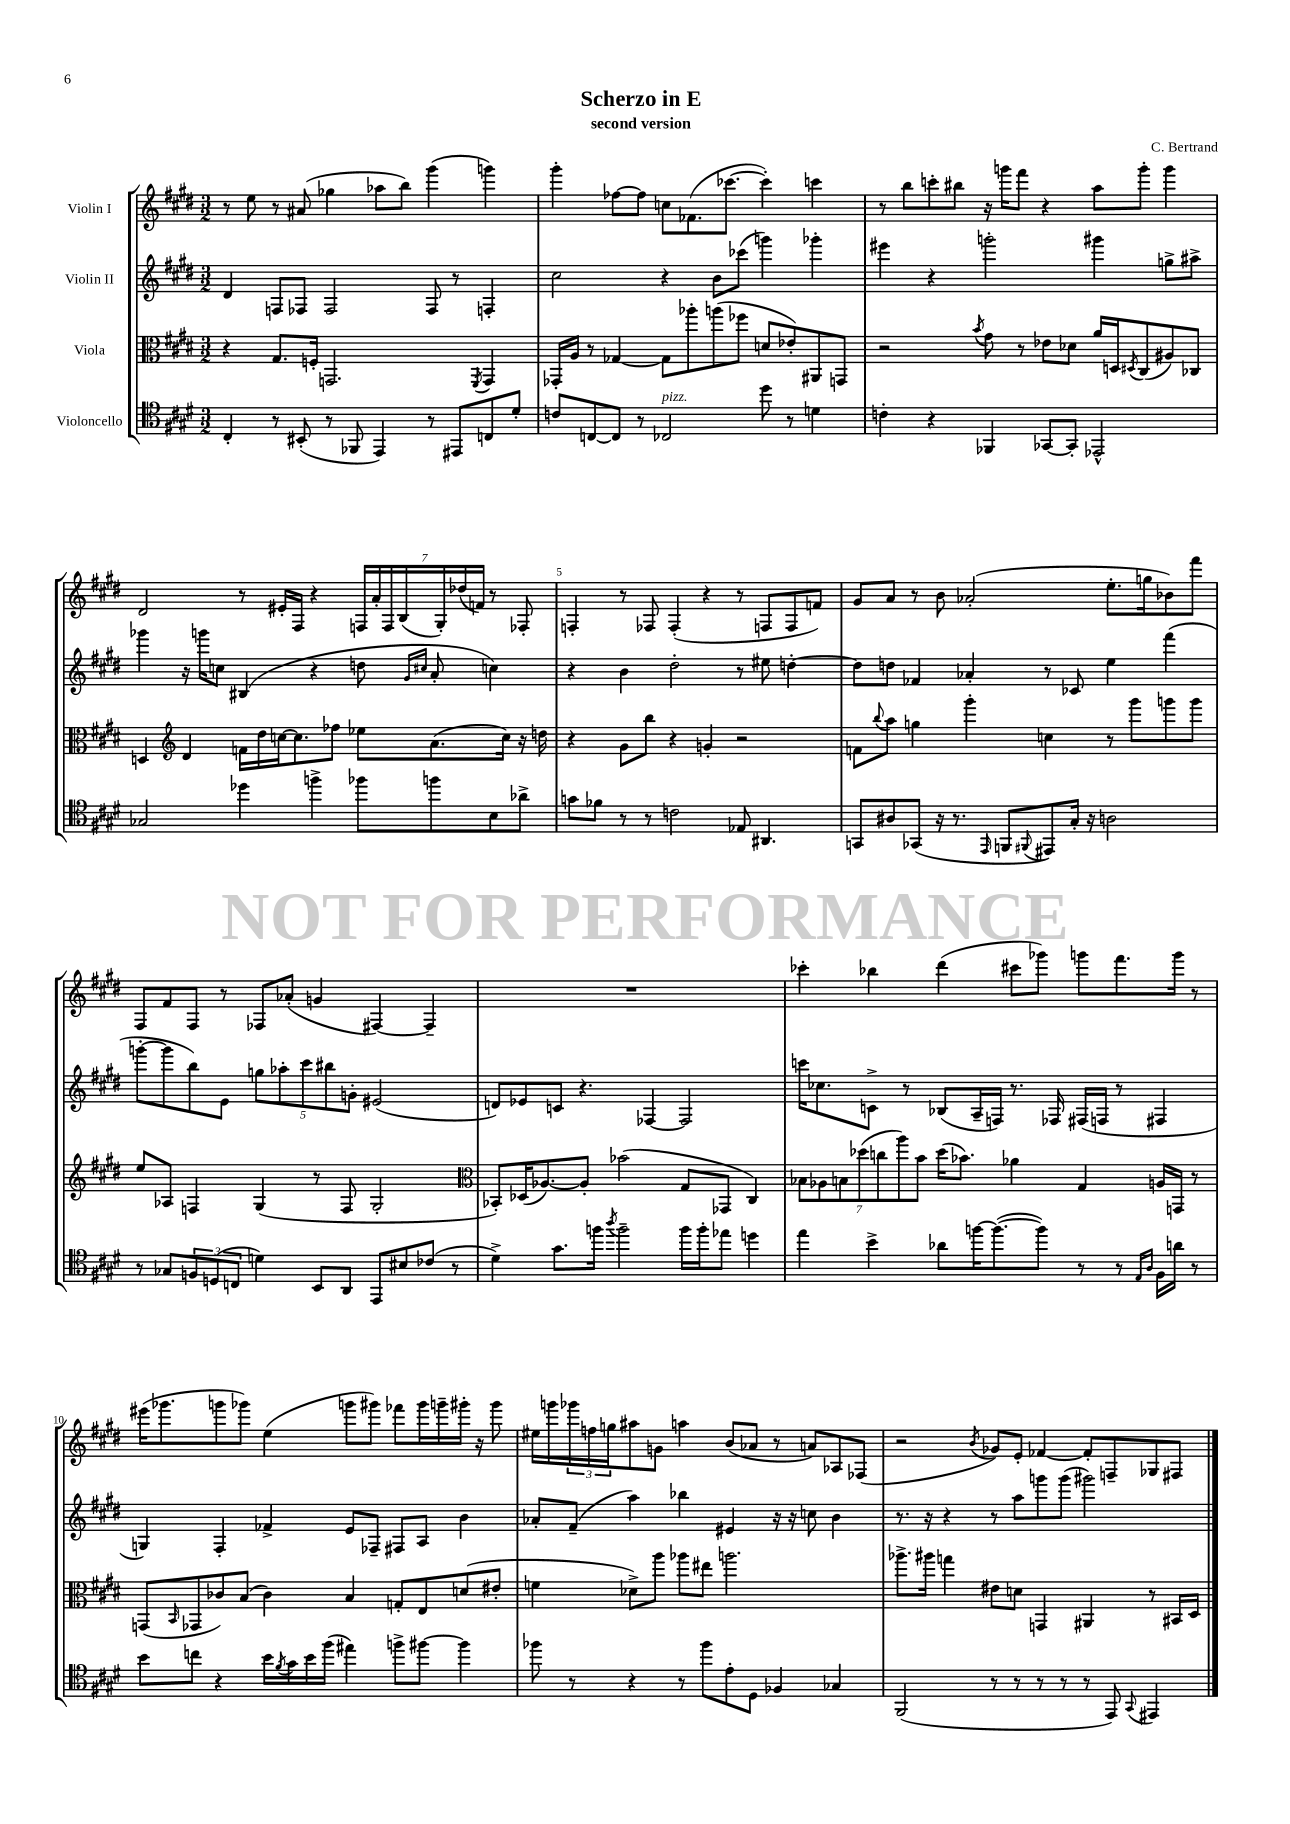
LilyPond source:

\header { title = "Scherzo in E" composer = "C. Bertrand" subtitle = "second version" }
<<
\new StaffGroup <<
\new Staff = "s0" \with { instrumentName = "Violin I" } {
    \clef treble \key e \major \numericTimeSignature \time 3/2
    r8 e''8 r8 ais'8( ges''4 aes''8 b''8) gis'''4( g'''4) |
    gis'''4-. fes''8~ fes''8 c''8 fes'8.( ces'''8.~ ces'''4-.) c'''4 |
    r8 b''8 c'''8-. bis''8 r16 g'''16 fis'''8 r4 a''8 g'''8-. g'''4 |
    dis'2 r8 eis'16-. fis16 r4 \tuplet 7/4 { f16 a'16-. f16 b16( gis16-.) des''16( f'16) } r8 fes8-. |
    f4-. r8 fes8 fes4-.( r4 r8 f8 f8 f'8) |
    gis'8 a'8 r8 b'8 aes'2-.( e''8.-. g''16 bes'8) fis'''8 |
    fis8 fis'8 fis8 r8 fes8 aes'8-.( g'4 fis4~) fis4-- |
    R1. |
    ces'''4-. bes''4 dis'''4( cis'''8 ges'''8) g'''8 fis'''8. g'''16 r8 |
    eis'''16( ges'''8. g'''8 ges'''8) e''4( g'''8 gis'''8) fes'''8 gis'''16 g'''16-- gis'''16-. r16 gis'''8 |
    eis''16 g'''16 \tuplet 3/2 { ges'''16 f''16 g''16 } ais''8 g'8 a''4 b'8( aes'8 r8 a'8) aes8 fes8( |
    r2 \acciaccatura { b'8 } ges'8) e'8-. fes'4~ fes'8-. f8-- ges8 fis8 \bar "|." |
}
\new Staff = "s1" \with { instrumentName = "Violin II" } {
    \clef treble \key e \major \numericTimeSignature \time 3/2
    dis'4 f8 fes8 fes2 fes8 r8 f4-. |
    cis''2 r4 b'8 ces'''8( g'''4) ges'''4-. |
    eis'''4 r4 g'''2-. gis'''4 g''8-> ais''8-> |
    ges'''4 r16 g'''16 c''8 bis4( r4 d''8 \grace { gis'16 cis''16 } a'8-. c''4) |
    r4 b'4 dis''2-. r8 eis''8 d''4~-. |
    d''8 d''8 fes'4 aes'4-. r8 ces'8 e''4 fis'''4( |
    g'''8~-. g'''8 b''8) e'8 \tuplet 5/4 { g''8 aes''8-. cis'''8 bis''8 g'8-. } eis'2( |
    d'8) ees'8 c'8 r4. fes4~ fes2 |
    c'''16 ces''8. c'8-> r8 bes8( a16-- f16) r8. fes16 fis16( f16 r8 fis4 |
    g4) fis4-. fes'4-> e'8 fes8-- fis8 a8 b'4 |
    aes'8-. fis'8--( a''4) bes''4 eis'4 r16 r16 c''8 b'4 |
    r8. r16 r4 r8 a''8 g'''8 g'''8( gis'''2) \bar "|." |
}
\new Staff = "s2" \with { instrumentName = "Viola" } {
    \clef alto \key e \major \numericTimeSignature \time 3/2
    r4 gis8. f16-. g,2. \acciaccatura { fis,8 } g,4 |
    ges,16-. a16 r8 ges4~ ges8 aes''8-. a''8( fes''8 d'8 ees'8-.) ais,8 g,8 |
    r2 \acciaccatura { b'8 } gis'8 r8 ees'8 des'8 a'16 d16 \acciaccatura { dis8 } cis8( ais8) ces8 |
    d4 \clef treble dis'4 f'16 dis''16 c''16~ c''8. fes''8 ees''8 a'8.( c''16) r16 d''16 |
    r4 gis'8 b''8 r4 g'4-. r2 |
    f'8 \appoggiatura { b''8 } a''8 g''4 gis'''4-. c''4 r8 gis'''8 g'''8 g'''8 |
    e''8 aes8 f4 gis4( r8 f8 gis2-. |
    \clef alto bes,8-.) des16( aes8.~) aes8-. bes'2( gis8 ges,8 cis4) |
    \tuplet 7/4 { bes8 aes8 b8 des''8( c''8 a''8) b'8 } des''16( bes'8.) aes'4 gis4 a16 g,16 r8 |
    g,8( \grace { b,16 } ges,8 ces'8) b8( ces'4) b4 g8-. e8 d'8( eis'8-. |
    f'4 des'8->) a''8 aes''8 eis''8 a''2. |
    aes''8.-> ais''16 g''4 eis'8 d'8 g,4 ais,4 r8 bis,16 dis16 \bar "|." |
}
\new Staff = "s3" \with { instrumentName = "Violoncello" } {
    \clef tenor \key e \major \numericTimeSignature \time 3/2
    cis4-. r8 bis,8-.( r8 fes,8 e,4) r8 eis,8 c8 dis'8-. |
    c'8 c8~ c8 r8 ces2^\markup { \italic "pizz." } dis''8 r8 d'4 |
    c'4-. r4 fes,4 ges,8~ ges,8-. ees,2-^ |
    ges2 des''4 f''4-> fes''8 f''8 b8 aes'8-> |
    g'8 fes'8 r8 r8 c'2 ees8 ais,4. |
    g,8 ais8 ges,8( r16 r8. \grace { e,16 } f,8 \appoggiatura { fis,8 } eis,8) gis16-. r16 a2 |
    r8 ges8 \tuplet 3/2 { f8 d8( c8 } d'4) b,8 a,8 e,8 bis8 ces'8( r8 |
    dis'4->) gis'8. f''16 \acciaccatura { a''8 } f''2-- f''16 f''16-. ees''8 d''4 |
    e''4 b'4-> aes'8 f''16~ f''8.~( f''8) r8 r8 \grace { e16 a16 } fis16 a'16 r8 |
    b'8 c''8 r4 b'16 \acciaccatura { fis'8 } gis'16 b'16 fis''16( eis''4) f''8-> fis''8~ fis''4 |
    fes''8 r8 r4 r8 fes''8 e'8-. dis8 fes4 ges4 |
    fis,2( r8 r8 r8 r8 r8 e,8) \appoggiatura { gis,8 } eis,4 \bar "|." |
}
>>
>>
\layout { \context { \Score \override BarNumber.break-visibility = ##(#f #t #t) barNumberVisibility = #(every-nth-bar-number-visible 5) } }
